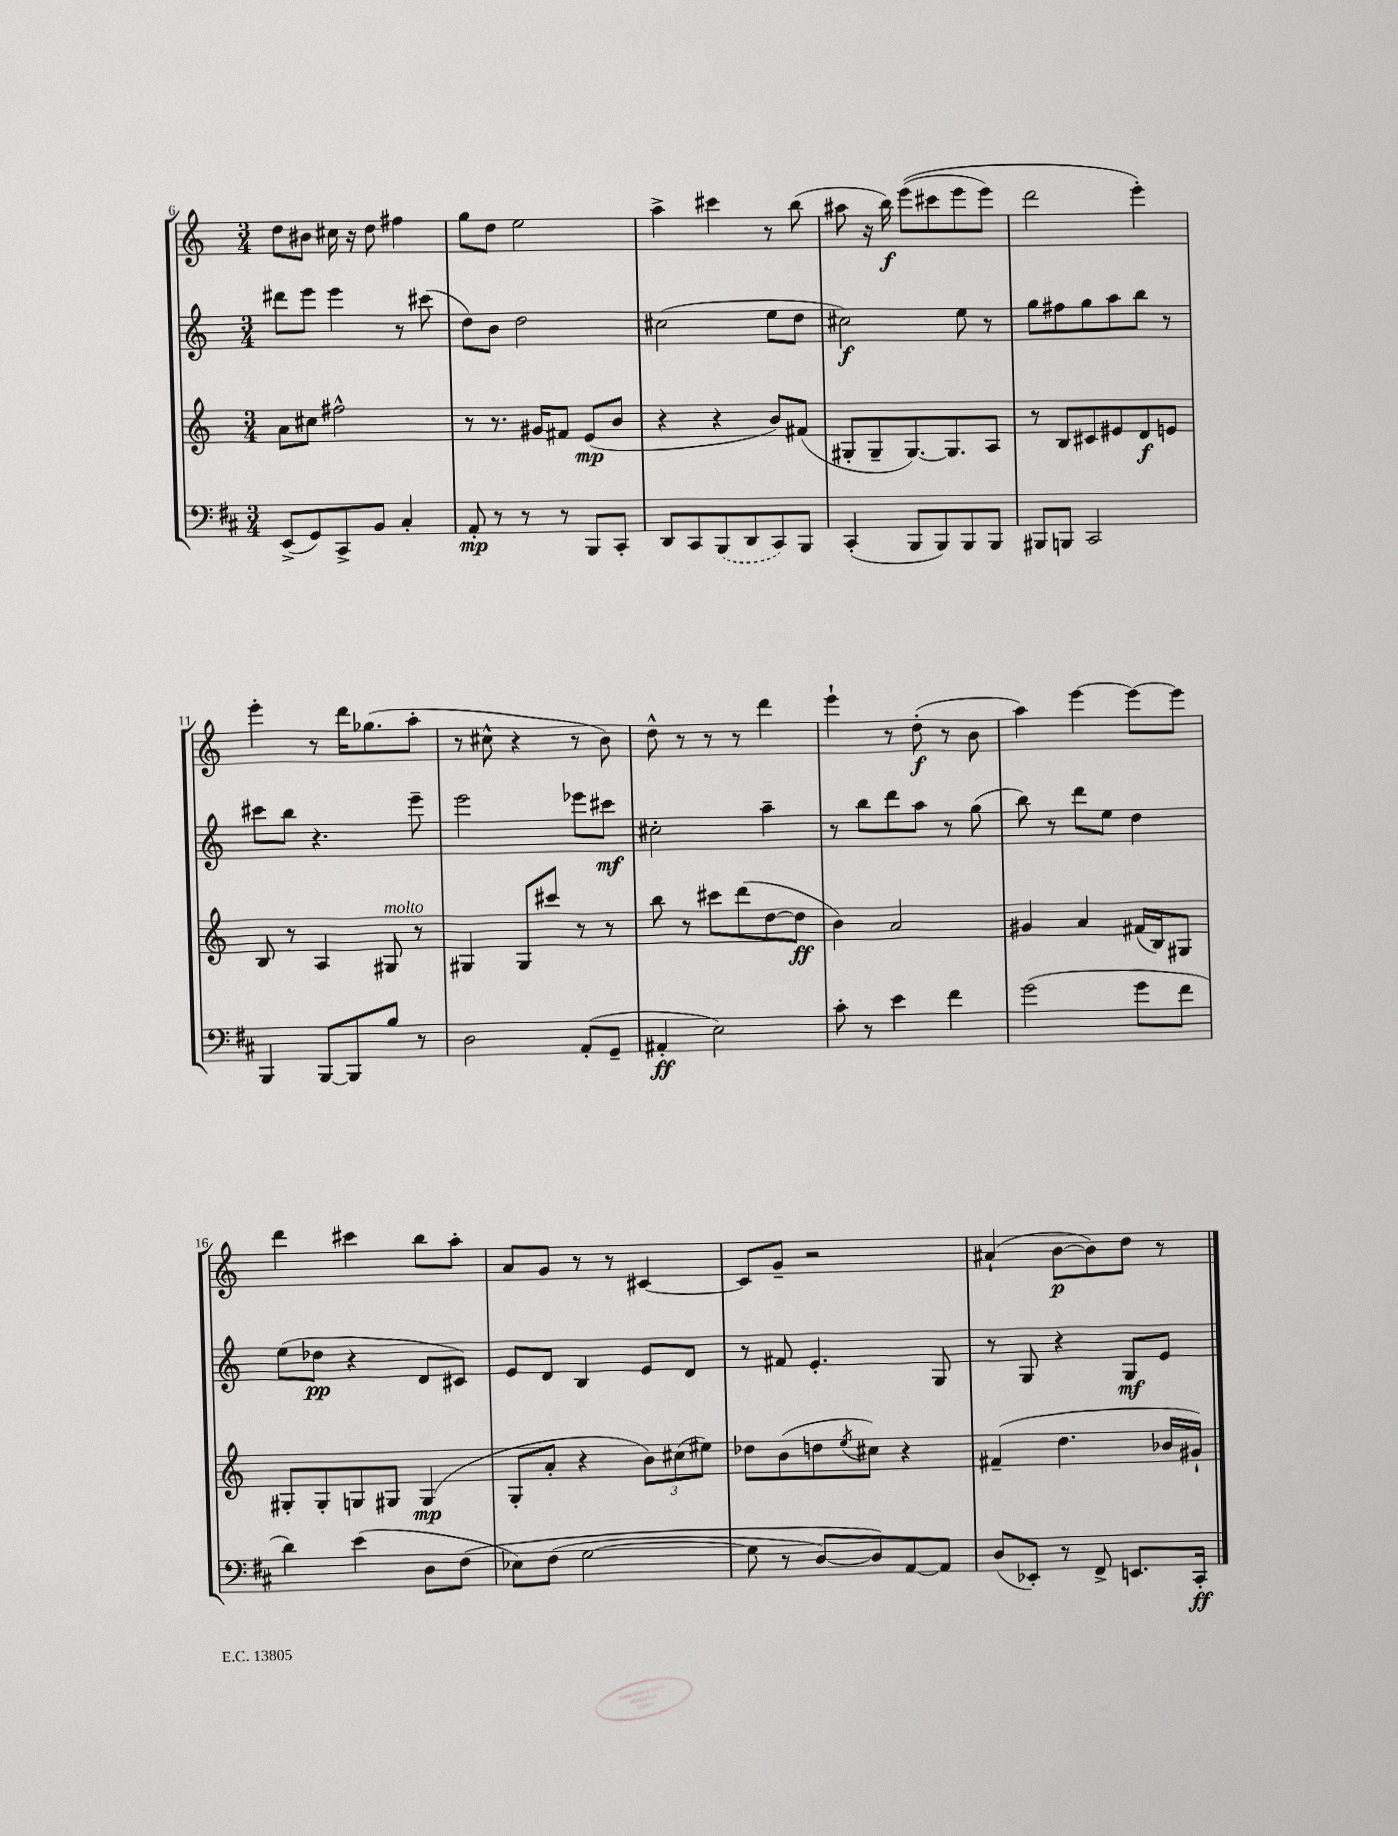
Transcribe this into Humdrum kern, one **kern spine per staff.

**kern	**dynam	**kern	**dynam	**kern	**dynam	**kern	**dynam
*part4	*part4	*part3	*part3	*part2	*part2	*part1	*part1
*staff4	*staff4	*staff3	*staff3	*staff2	*staff2	*staff1	*staff1
*clefF4	*	*clefG2	*	*clefG2	*	*clefG2	*
*k[f#c#]	*	*k[]	*	*k[]	*	*k[]	*
*M3/4	*	*M3/4	*	*M3/4	*	*M3/4	*
=6	=6	=6	=6	=6	=6	=6	=6
(8EE^/L	.	8a\L	.	8ddd#X\L	.	8dd\L	.
8GG/)	.	8cc#X\J	.	8eee\J	.	8b#X\J	.
8CC#^/	.	2ff#X^^\	.	4eee\	.	16cc#X\	.
.	.	.	.	.	.	16r	.
8BB/J	.	.	.	.	.	8dd\	.
4C#'/	.	.	.	8r	.	4ff#X\	.
.	.	.	.	(8ccc#X\	.	.	.
=7	=7	=7	=7	=7	=7	=7	=7
8AA'/	mp	8r	.	8dd\L)	.	8gg\L	.
8r	.	8.r	.	8b\J	.	8dd\J	.
8r	.	.	.	2dd\	.	2ee\	.
.	.	16g#X/KL	.	.	.	.	.
8r	.	8f#X/J	.	.	.	.	.
8BBB/L	.	(8e/L	mp	.	.	.	.
8CC#'/J	.	8b/J	.	.	.	.	.
=8	=8	=8	=8	=8	=8	=8	=8
8DD/L	.	4r	.	(2cc#X\	.	4aa^\	.
8CC#/	.	.	.	.	.	.	.
(8BBB/	.	4r	.	.	.	4ccc#X\	.
8DD/	.	.	.	.	.	.	.
8CC#/)	.	8b/L)	.	8ee\L	.	8r	.
8BBB/J	.	(8f#X/J	.	8dd\J	.	(8bb\	.
=9	=9	=9	=9	=9	=9	=9	=9
(4CC#'/	.	8G#X'/L	.	2cc#X\)	f	8aa#X\	.
.	.	8G#~/	.	.	.	16r	.
.	.	.	.	.	.	16bb\)	f
8BBB/L	.	[8.G#/)	.	.	.	((8eee\L	.
8BBB/)	.	.	.	.	.	8ccc#X\	.
.	.	8.G#/]	.	.	.	.	.
8BBB/	.	.	.	8ee\	.	8eee\	.
8BBB/J	.	8A/J	.	8r	.	8eee\J)	.
=10	=10	=10	=10	=10	=10	=10	=10
8BBB#X/L	.	8r	.	8gg\L	.	2ddd\	.
8BBBn/J	.	8B/L	.	8ff#X\	.	.	.
2CC#/	.	8c#X/	.	8gg\	.	.	.
.	.	8e#X/	.	8aa\	.	.	.
.	.	8d/	f	8bb\J	.	4eee'\)	.
.	.	8en/J	.	8r	.	.	.
!!LO:LB:g=z
=11	=11	=11	=11	=11	=11	=11	=11
4BBB/	.	8B/	.	8ccc#X\L	.	4eee'\	.
.	.	8r	.	8bb\J	.	.	.
[8BBB/L	.	4A/	.	4.r	.	8r	.
8BBB/]	.	.	.	.	.	16ddd\KL	.
.	.	.	.	.	.	(8.gg-X\	.
!	!	!LO:TX:a:i:t=molto	!	!	!	!	!
8B/J	.	8G#X/	.	.	.	.	.
8r	.	8r	.	8eee~\	.	8aa'\J	.
=12	=12	=12	=12	=12	=12	=12	=12
2D\	.	4G#X/	.	2eee\	.	8r	.
.	.	.	.	.	.	8cc#X^^\	.
.	.	8G#/L	.	.	.	4r	.
.	.	8ccc#X/J	.	.	.	.	.
(8AA'/L	.	8r	.	8eee-X\L	.	8r	.
8GG~/J	.	8r	.	8ccc#X\J	mf	8b\)	.
=13	=13	=13	=13	=13	=13	=13	=13
4AA#X'/	ff	8bb\	.	2cc#X'\	.	8dd^^\	.
.	.	8r	.	.	.	8r	.
2E\)	.	8ccc#X\L	.	.	.	8r	.
.	.	(8ddd\	.	.	.	8r	.
.	.	[8dd\	.	4aa~\	.	4ddd\	.
.	.	8dd\J]	ff	.	.	.	.
=14	=14	=14	=14	=14	=14	=14	=14
8c#'\	.	4b\)	.	8r	.	4eee`\	.
8r	.	.	.	8bb\L	.	.	.
4e\	.	2a/	.	8ddd\	.	8r	.
.	.	.	.	8aa\J	.	(8dd'\	f
4f#\	.	.	.	8r	.	8r	.
.	.	.	.	(8gg\	.	8b\	.
=15	=15	=15	=15	=15	=15	=15	=15
(2g\	.	4g#X/	.	8bb\)	.	4aa\)	.
.	.	.	.	8r	.	.	.
.	.	4a/	.	8ddd\L	.	[4eee\	.
.	.	.	.	8ee\J	.	.	.
8g\L	.	(16f#X/LL	.	4dd\	.	8eee\L_	.
.	.	16B/J)	.	.	.	.	.
8f#\J	.	8G#X/J	.	.	.	8eee\J]	.
!!LO:LB:g=z
=16	=16	=16	=16	=16	=16	=16	=16
4d\)	.	8G#X'/L	.	(8ee\L	.	4ddd\	.
.	.	8G#'/	.	8dd-X\J	pp	.	.
(4e\	.	8Gn/	.	4r	.	4ccc#X\	.
.	.	8G#X/J	.	.	.	.	.
8D\L	.	(4G#/	mp	8d/L	.	8bb\L	.
(8F#\J	.	.	.	8c#X/J)	.	8aa'\J	.
=17	=17	=17	=17	=17	=17	=17	=17
8E-X\L)	.	8G'/L	.	8e/L	.	8a/L	.
(8F#\J	.	8a'/J	.	8d/J	.	8g/J	.
[2G\	.	4r	.	4B/	.	8r	.
.	.	.	.	.	.	8r	.
.	.	12b\L)	.	8e/L	.	[4c#X/	.
.	.	(12cc#X\	.	.	.	.	.
.	.	.	.	8d/J	.	.	.
.	.	12ee#X\J)	.	.	.	.	.
=18	=18	=18	=18	=18	=18	=18	=18
8G\]	.	8dd-X\L	.	8r	.	8c#/L]	.
8r	.	(8b\	.	8f#X/	.	8g~/J	.
[8D/L)	.	8ddn\	.	4.e'/	.	2r	.
.	.	8qee/	.	.	.	.	.
8D/])	.	8cc#X\J)	.	.	.	.	.
[8AA/	.	4r	.	.	.	.	.
8AA/J]	.	.	.	8G/	.	.	.
=19	=19	=19	=19	=19	=19	=19	=19
(8D/L	.	(4f#X~/	.	8r	.	(4a#X`/	.
8EE-X'/J)	.	.	.	8G/	.	.	.
8r	.	4.dd\	.	4r	.	[8b\L	p
8FF#^/	.	.	.	.	.	8b\])	.
8.EEn/L	.	.	.	8G/L	mf	8dd\J	.
.	.	16b-X/LL	.	8e/J	.	8r	.
16CC#'/Jk	ff	16g#X`/JJ)	.	.	.	.	.
==	==	==	==	==	==	==	==
*-	*-	*-	*-	*-	*-	*-	*-
